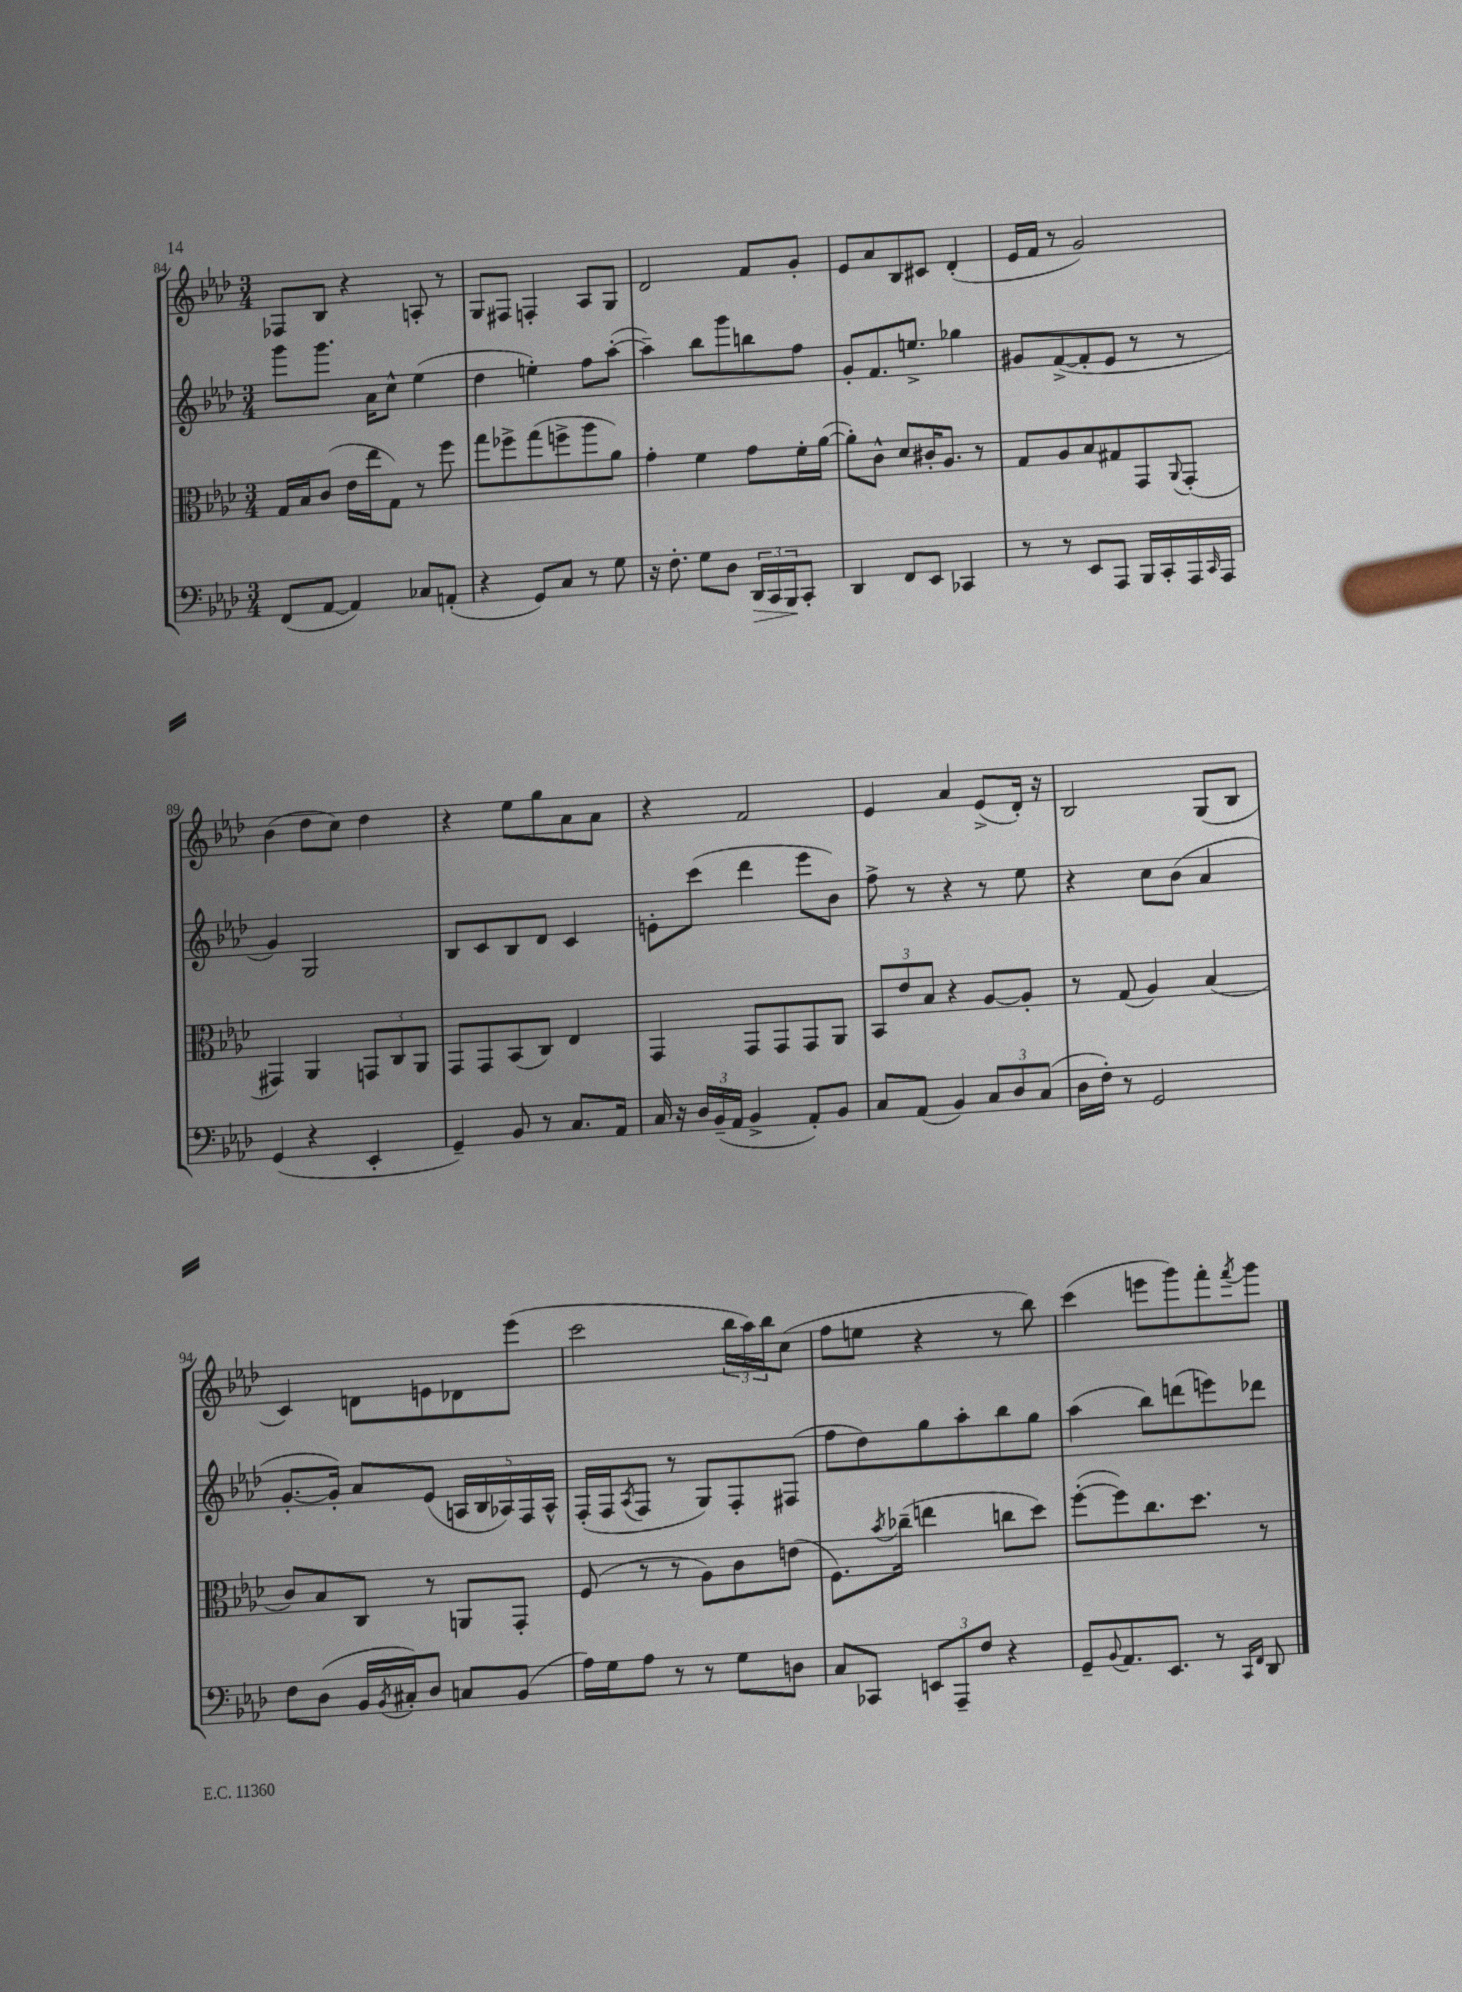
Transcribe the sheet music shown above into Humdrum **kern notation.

**kern	**kern	**kern	**kern
*staff4	*staff3	*staff2	*staff1
*clefF4	*clefC3	*clefG2	*clefG2
*k[b-e-a-d-]	*k[b-e-a-d-]	*k[b-e-a-d-]	*k[b-e-a-d-]
*M3/4	*M3/4	*M3/4	*M3/4
(8FF/L	16G/LL	8ggg\L	8F-/L
.	16B-/J	.	.
[8AA-/J	(8c/J	8.ggg\J	8B-/J
4AA-/])	16e-\LL	.	4r
.	16ee-\J	16a-\LK	.
.	8G\J)	8cc^^\J	.
8C-/L	8r	(4ee-\	8A'/
(8AA'/J	8ff\	.	8r
=	=	=	=
4r	8gg\L	4dd-\	8G/L
.	8ff-^\	.	8F#/J
8GG/L)	(8gg\	4ee'\)	4F'/
8C/J	8ff^\	.	.
8r	8aa-\	8ff\L	8A-/L
8G\	8a-\J)	([8aa-'\J	8G/J
=	=	=	=
16r	4g'\	4aa-~\])	2d-/
8.F'\	.	.	.
8G\L	4f\	8bb-\L	.
8D-\J	.	8ggg\	.
24DD-/LL	8g\L	8bb\	8f/L
24CC/	.	.	.
24BBB-/J	.	.	.
8CC'/J	16f'\L	8ff\J	8g'/J
.	([16a-\JJ	.	.
=	=	=	=
4DD-/	8a-'\]L)	8g'/L	8e-/L
.	8c^^\J	8.f/	8a-/
8FF/L	8d-/L	.	8B-/
.	.	8.ee^/J	.
8EE-/J	16c#'/K	.	8c#/J
.	8.A-/J	.	.
4CC-/	.	4gg-\	(4d-'/
.	8r	.	.
=	=	=	=
8r	8G/L	8g#/L	16e-/LL
.	.	.	16f/JJ
8r	8A-/	([8f^/	8r
8EE-/L	8B-/	8f'/]	2g/)
8AAA-/J	8G#/	8e-/J	.
16BBB-/LL	8GG/	8r	.
16CC'/	.	.	.
.	8qqAA-/	.	.
16AAA-/	(8GG'/J	8r	.
16qqCC/	.	.	.
16AAA-/JJ	.	.	.
=	=	=	=
(4GG/	4GG#/)	4g/)	(4b-\
4r	4AA-/	2G/	8dd-\L
.	.	.	8cc\J)
4EE-'/	12GG/L	.	4dd-\
.	12C/	.	.
.	12AA-/J	.	.
=	=	=	=
4GG~/)	8GG/L	8B-/L	4r
.	8GG/	8c/	.
8BB-/	(8BB-/	8B-/	8ee-\L
8r	8C/J)	8d-/J	8gg\
8.C/L	4E-/	4c/	8a-\
.	.	.	8a-\J
16AA-/Jk	.	.	.
=	=	=	=
16C/	4GG/	8e'\L	4r
16r	.	.	.
24D-/LL	.	(8ccc\J	.
(24BB-~/	.	.	.
24AA-/JJ	.	.	.
4BB-^/	8GG/L	4ddd-\	2f/
.	8GG/	.	.
8AA-'/L)	8GG/	8eee-\L	.
8BB-/J	8AA-/J	8b-\J)	.
=	=	=	=
8C/L	12BB-/L	8ff^\	4e-/
.	12e-/	.	.
(8AA-/J	.	8r	.
.	12B-/J	.	.
4BB-/)	4r	4r	4a-/
12C/L	[8A-/L	8r	(8e-^/L
12D-/	.	.	.
.	8A-'/]J	8ee-\	16d-'/Jk)
(12C/J	.	.	.
.	.	.	16r
=	=	=	=
16D-\LL	8r	4r	2B-/
16F'\JJ)	.	.	.
8r	(8G/	.	.
2GG/	4A-/)	8cc\L	.
.	.	(8b-\J	.
.	(4B-/	4a-/	(8G/L
.	.	.	8B-/J
=	=	=	=
8F\L	8c/L)	[8.g'/L	4c/)
(8D-\J	8B-/	.	.
.	.	16g'/]Jk)	.
16BB-/LL	8C/J	8a-/L	8d\L
8qBB-/	.	.	.
16C#'/J)	.	.	.
8D-/J	8r	(8e-/J	8e\
8C/L	8AA/L	20A/LL	8d-\
.	.	20B-/	.
.	.	20A-/)	.
(8BB-/J	8GG'/J	.	(8eee-\J
.	.	20F/	.
.	.	20A-^^/JJ	.
=	=	=	=
16A-\LL)	(8F/	(16F'/LL	2ccc\
16G\J	.	16F/J	.
.	.	8qA-/	.
8A-\J	8r	8F/J	.
8r	8r	8r	.
8r	8A-\L)	8G/L)	.
8G\L	8c\	8F'/	24bb-\LL
.	.	.	24aa-\)
.	.	.	24bb-\J
8D\J	(8e\J	(8F#/J	(8cc\J
=	=	=	=
8C/L	8.F\L)	8ff\L	8ff\L
8CC-/J	.	8dd-\)	8ee\J
.	8qb-/	.	.
.	(16cc-~\Jk	.	.
12EE/L	4ee\	8gg\	4r
12AAA-~/	.	.	.
.	.	8aa-'\	.
12F/J	.	.	.
4r	8cc\L	8bb-\	8r
.	8dd-\J)	8gg\J	8bb-\)
=	=	=	=
8GG~/L	([8ff'\L	(4aa-\	(4ccc\
8qqBB-/	.	.	.
8.AA-/	8ff\])	.	.
.	8.cc\	8bb-\L)	8eee\L
8.EE-/J	.	.	.
.	.	(8ddd\	8ggg\)
.	8.dd-\J	.	.
8r	.	8eee\)	8fff'\
16qqCC/LL	.	.	.
16qqFF/JJ	.	.	8qfff/
8DD-/	8r	8ddd-\J	8ggg\J
==	==	==	==
*-	*-	*-	*-
